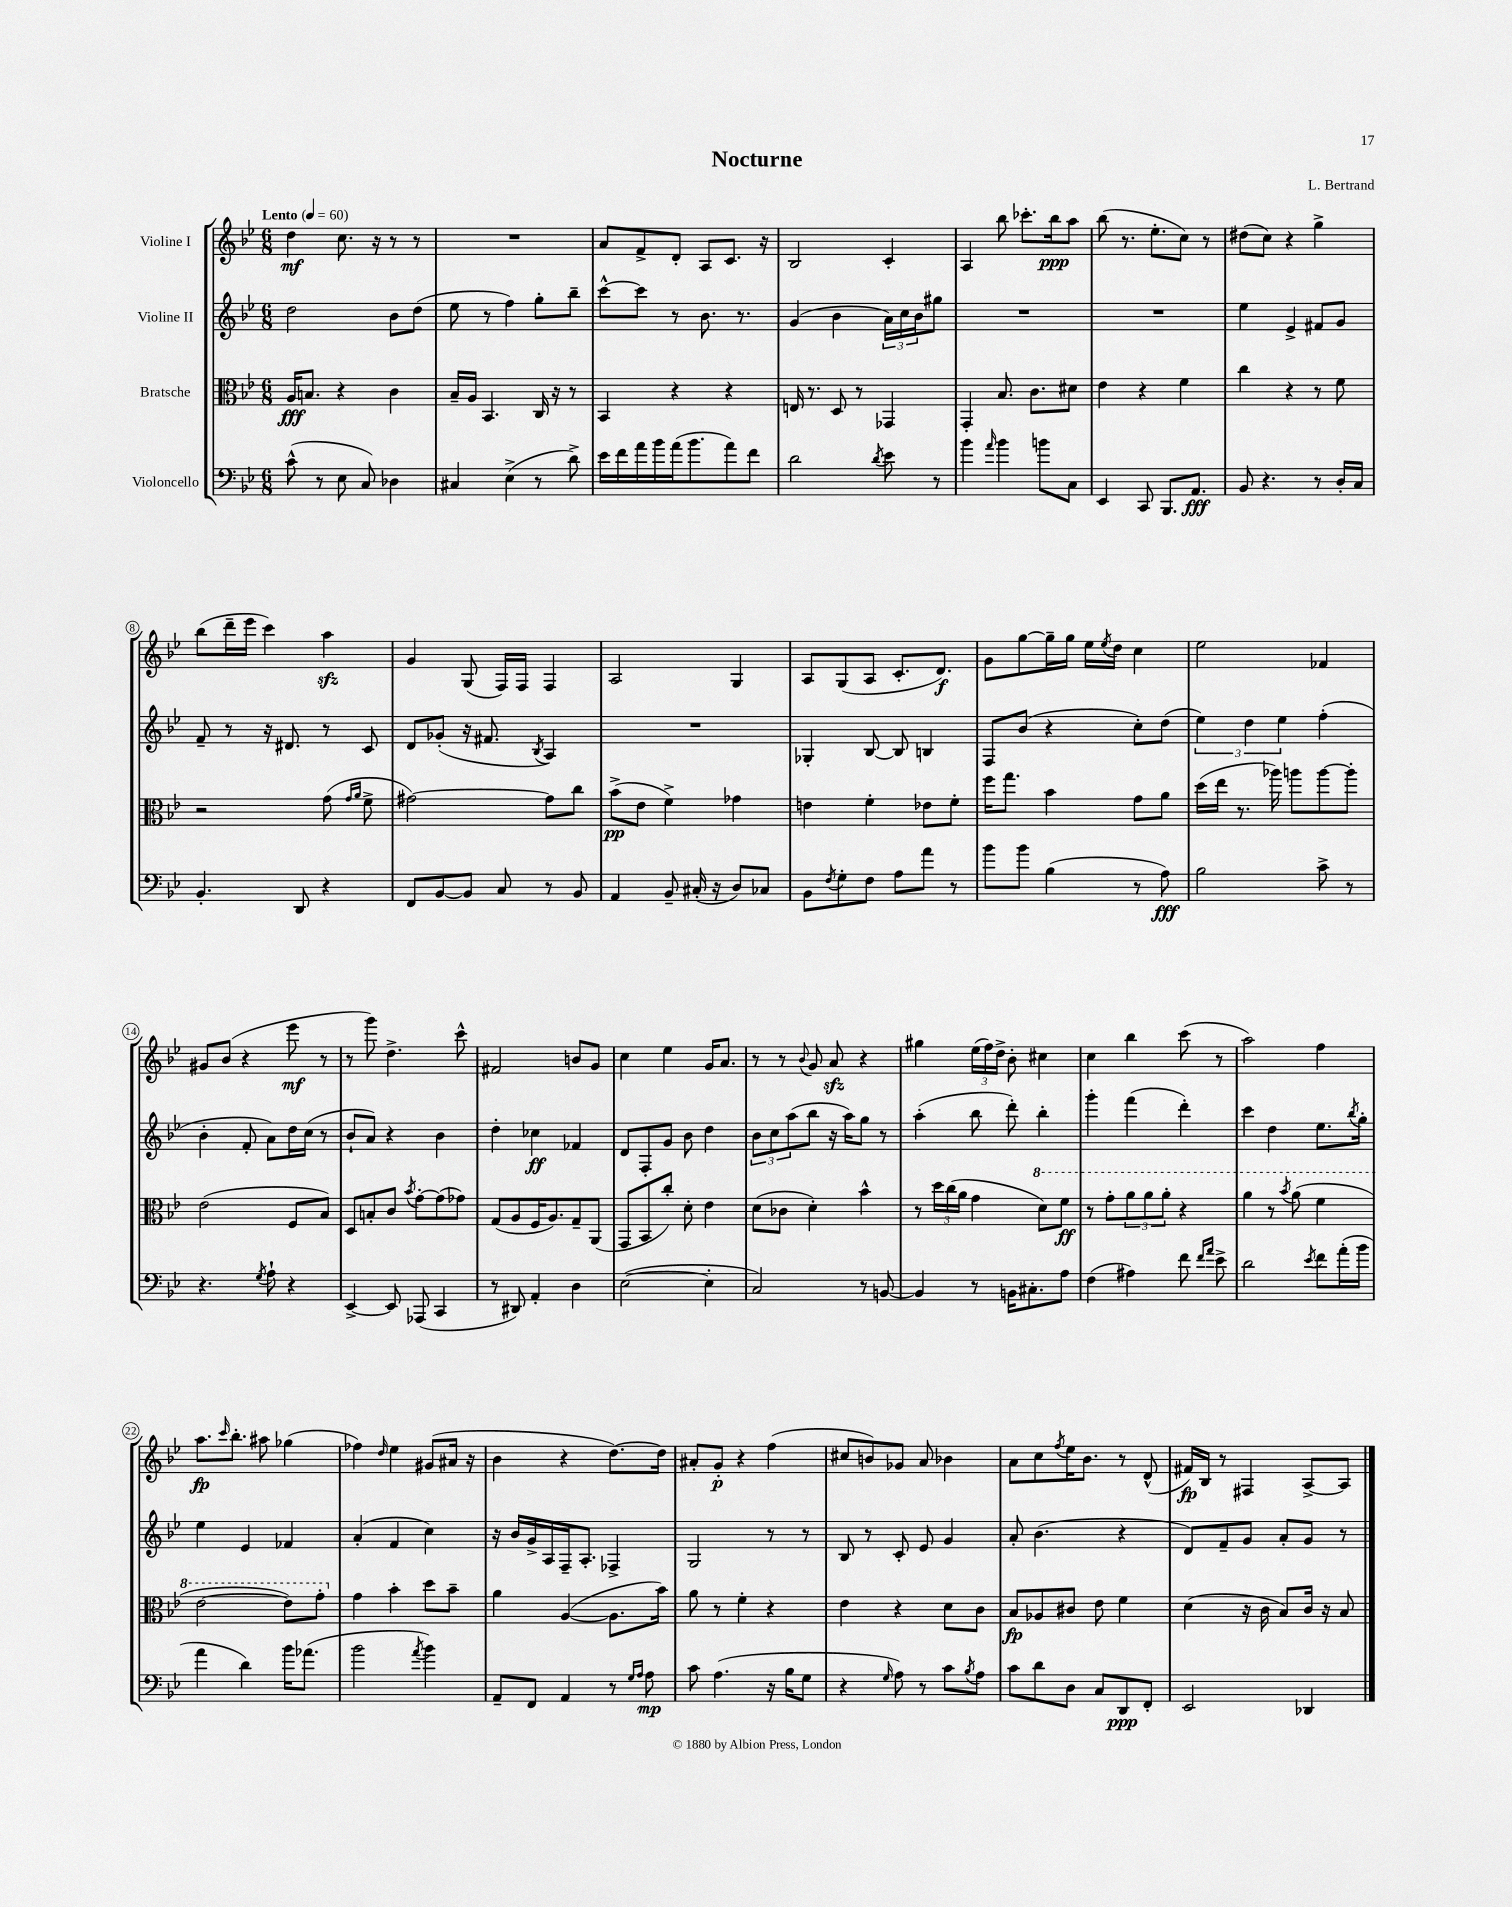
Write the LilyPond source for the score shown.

\header { title = "Nocturne" composer = "L. Bertrand" }
<<
\new StaffGroup <<
\new Staff = "s0" \with { instrumentName = "Violine I" } {
    \clef treble \key bes \major \numericTimeSignature \time 6/8 \tempo "Lento" 4 = 60
    d''4\mf c''8. r16 r8 r8 |
    R2. |
    a'8 f'8-> d'8-. a8 c'8. r16 |
    bes2 c'4-. |
    a4 bes''8 ces'''8.-. bes''16\ppp a''8 |
    bes''8( r8. ees''8.-. c''8) r8 |
    dis''8( c''8) r4 g''4-> |
    bes''8( d'''16-- ees'''16 c'''4) a''4\sfz |
    g'4 g8( f16) f16 f4 |
    a2 g4 |
    a8 g8( a8 c'8.-. d'8.\f) |
    g'8 g''8~ g''16-- g''16 ees''16 \acciaccatura { ees''8 } d''16 c''4 |
    ees''2 fes'4 |
    gis'8 bes'8( r4 ees'''8\mf r8 |
    r8 g'''8) d''4.-> c'''8-^ |
    fis'2 b'8 g'8 |
    c''4 ees''4 g'16 a'8. |
    r8 r8 \appoggiatura { bes'8 } g'8 a'8\sfz r4 |
    gis''4 \tuplet 3/2 { ees''16( f''16) d''16-> } bes'8-. cis''4 |
    c''4 bes''4 c'''8( r8 |
    a''2) f''4 |
    a''8.\fp \grace { c'''16 } bes''8.-. ais''8 ges''4( |
    fes''4) \grace { d''16 } ees''4 gis'8( ais'16 r16 |
    bes'4 r4 d''8.~) d''16 |
    ais'8-. g'8-.\p r4 f''4( |
    cis''8 b'8) ges'8 a'8 bes'4 |
    a'8 c''8 \acciaccatura { f''8 } ees''16 bes'8. r8 d'8-^( |
    fis'16\fp) bes16 r8 fis4 a8~-> a8 \bar "|." |
}
\new Staff = "s1" \with { instrumentName = "Violine II" } {
    \clef treble \key bes \major \numericTimeSignature \time 6/8
    d''2 bes'8 d''8( |
    ees''8 r8 f''4) g''8-. bes''8-- |
    c'''8~-^ c'''8 r8 bes'8. r8. |
    g'4( bes'4 \tuplet 3/2 { a'16) c''16 bes'16 } gis''8 |
    R2. |
    R2. |
    ees''4 ees'4-> fis'8 g'8 |
    f'8-- r8 r16 dis'8. r8 c'8 |
    d'8 ges'8-.( r16 fis'8. \acciaccatura { bes8 } a4) |
    R2. |
    ges4-. bes8~ bes8 b4 |
    f8 bes'8( r4 c''8-.) d''8( |
    \tuplet 3/2 { ees''4) d''4 ees''4 } f''4-.( |
    bes'4-. f'8-. a'8) d''16 c''16( r8 |
    bes'8-! a'8) r4 bes'4 |
    d''4-. ces''4\ff fes'4 |
    d'8 f8-. g'8 bes'8 d''4 |
    \tuplet 3/2 { bes'8 c''8 a''8( } bes''8 r16 a''16) g''8 r8 |
    a''4-.( bes''8 d'''8-.) bes''4-. |
    g'''4-. f'''4( d'''4-.) |
    c'''4 d''4 ees''8. \acciaccatura { bes''8 } g''16-. |
    ees''4 ees'4 fes'4 |
    a'4-.( f'4 c''4) |
    r16 bes'16 g'16-> a16 f16-- a8.-. fes4-> |
    g2 r8 r8 |
    bes8 r8 c'8-. ees'8 g'4 |
    a'8-. bes'4.( r4 |
    d'8) f'8-- g'8 a'8-. g'8 r8 \bar "|." |
}
\new Staff = "s2" \with { instrumentName = "Bratsche" } {
    \clef alto \key bes \major \numericTimeSignature \time 6/8
    a16\fff b8. r4 c'4 |
    bes16-- a16 bes,4. c16 r16 r8 |
    bes,4 r4 r4 |
    e16 r8. d8 r8 ges,4 |
    g,4-. bes8. c'8. dis'8 |
    ees'4 r4 f'4 |
    c''4 r4 r8 f'8 |
    r2 g'8( \grace { g'16 a'16 } f'8-> |
    gis'2~) gis'8 c''8 |
    bes'8->\pp( ees'8 f'4->) ges'4 |
    e'4 f'4-. ees'8 f'8-. |
    f''16 g''8. bes'4 g'8 a'8 |
    d''16( ees''16 r8. aes''16) a''8 a''8~ a''8-. |
    ees'2( f8 bes8) |
    d8 b8-. c'8 \acciaccatura { bes'8 } g'8~-. g'8( ges'8) |
    g8( a8 f16 a8.) g8-- a,8( |
    g,8 bes,8 c''8-.) d'8-. ees'4 |
    d'8( ces'8 d'4-.) bes'4-^ |
    r8 \tuplet 3/2 { d''16 c''16( a'16 } g'4 \ottava #1 d''8) f''8\ff |
    r8 g''8-. \tuplet 3/2 { a''8 a''8 a''8-. } r4 |
    a''4 r8 \acciaccatura { bes''8 } a''8( f''4 |
    ees''2~ ees''8) g''8-. \ottava #0 |
    g'4 bes'4-. d''8 bes'8-- |
    a'4 a4~( a8. bes'16) |
    a'8 r8 f'4-. r4 |
    ees'4 r4 d'8 c'8 |
    bes8\fp aes8 cis'8 ees'8 f'4 |
    d'4( r16 c'16 bes8) c'16 r16 bes8 \bar "|." |
}
\new Staff = "s3" \with { instrumentName = "Violoncello" } {
    \clef bass \key bes \major \numericTimeSignature \time 6/8
    c'8-^( r8 ees8 c8) des4 |
    cis4 ees4->( r8 d'8->) |
    ees'16 f'16 a'16 bes'16 a'16( bes'8. a'8) f'8 |
    d'2 \acciaccatura { d'8 } ees'8 r8 |
    bes'4 \grace { a'16 } bes'4 b'8 c8 |
    ees,4 c,8 bes,,8. a,8.\fff |
    bes,8 r4. r8 d16-. c16 |
    bes,4.-. d,8 r4 |
    f,8 bes,8~ bes,8 c8 r8 bes,8 |
    a,4 bes,8-- cis16-.( r16 d8) ces8 |
    bes,8 \acciaccatura { f8 } g8-. f8 a8 a'8 r8 |
    bes'8 bes'8 bes4( r8 a8\fff) |
    bes2 c'8-> r8 |
    r4. \acciaccatura { g8 } a8-! r4 |
    ees,4~-> ees,8 aes,,8( c,4 |
    r8 dis,8) a,4-. d4 |
    ees2~( ees4-. |
    c2) r8 b,8~ |
    b,4 r8 b,16 cis8.-. a8 |
    f4( ais4) f'8 \grace { f'16 a'16 } ees'8-> |
    d'2 \acciaccatura { ees'8 } f'8 a'16-.( bes'16 |
    a'4 d'4) bes'16 aes'8.( |
    bes'2 \acciaccatura { a'8 } bes'4) |
    a,8-- f,8 a,4 r8 \grace { g16 a16 } a8\mp |
    c'8 a4.( r16 bes16 g8 |
    r4 \grace { g16 } a8) r8 c'8 \acciaccatura { bes8 } a8 |
    c'8 d'8 d8 c8 d,8\ppp f,8-. |
    ees,2 des,4 \bar "|." |
}
>>
>>
\layout { \context { \Score \override BarNumber.stencil = #(make-stencil-circler 0.1 0.3 ly:text-interface::print) } }
